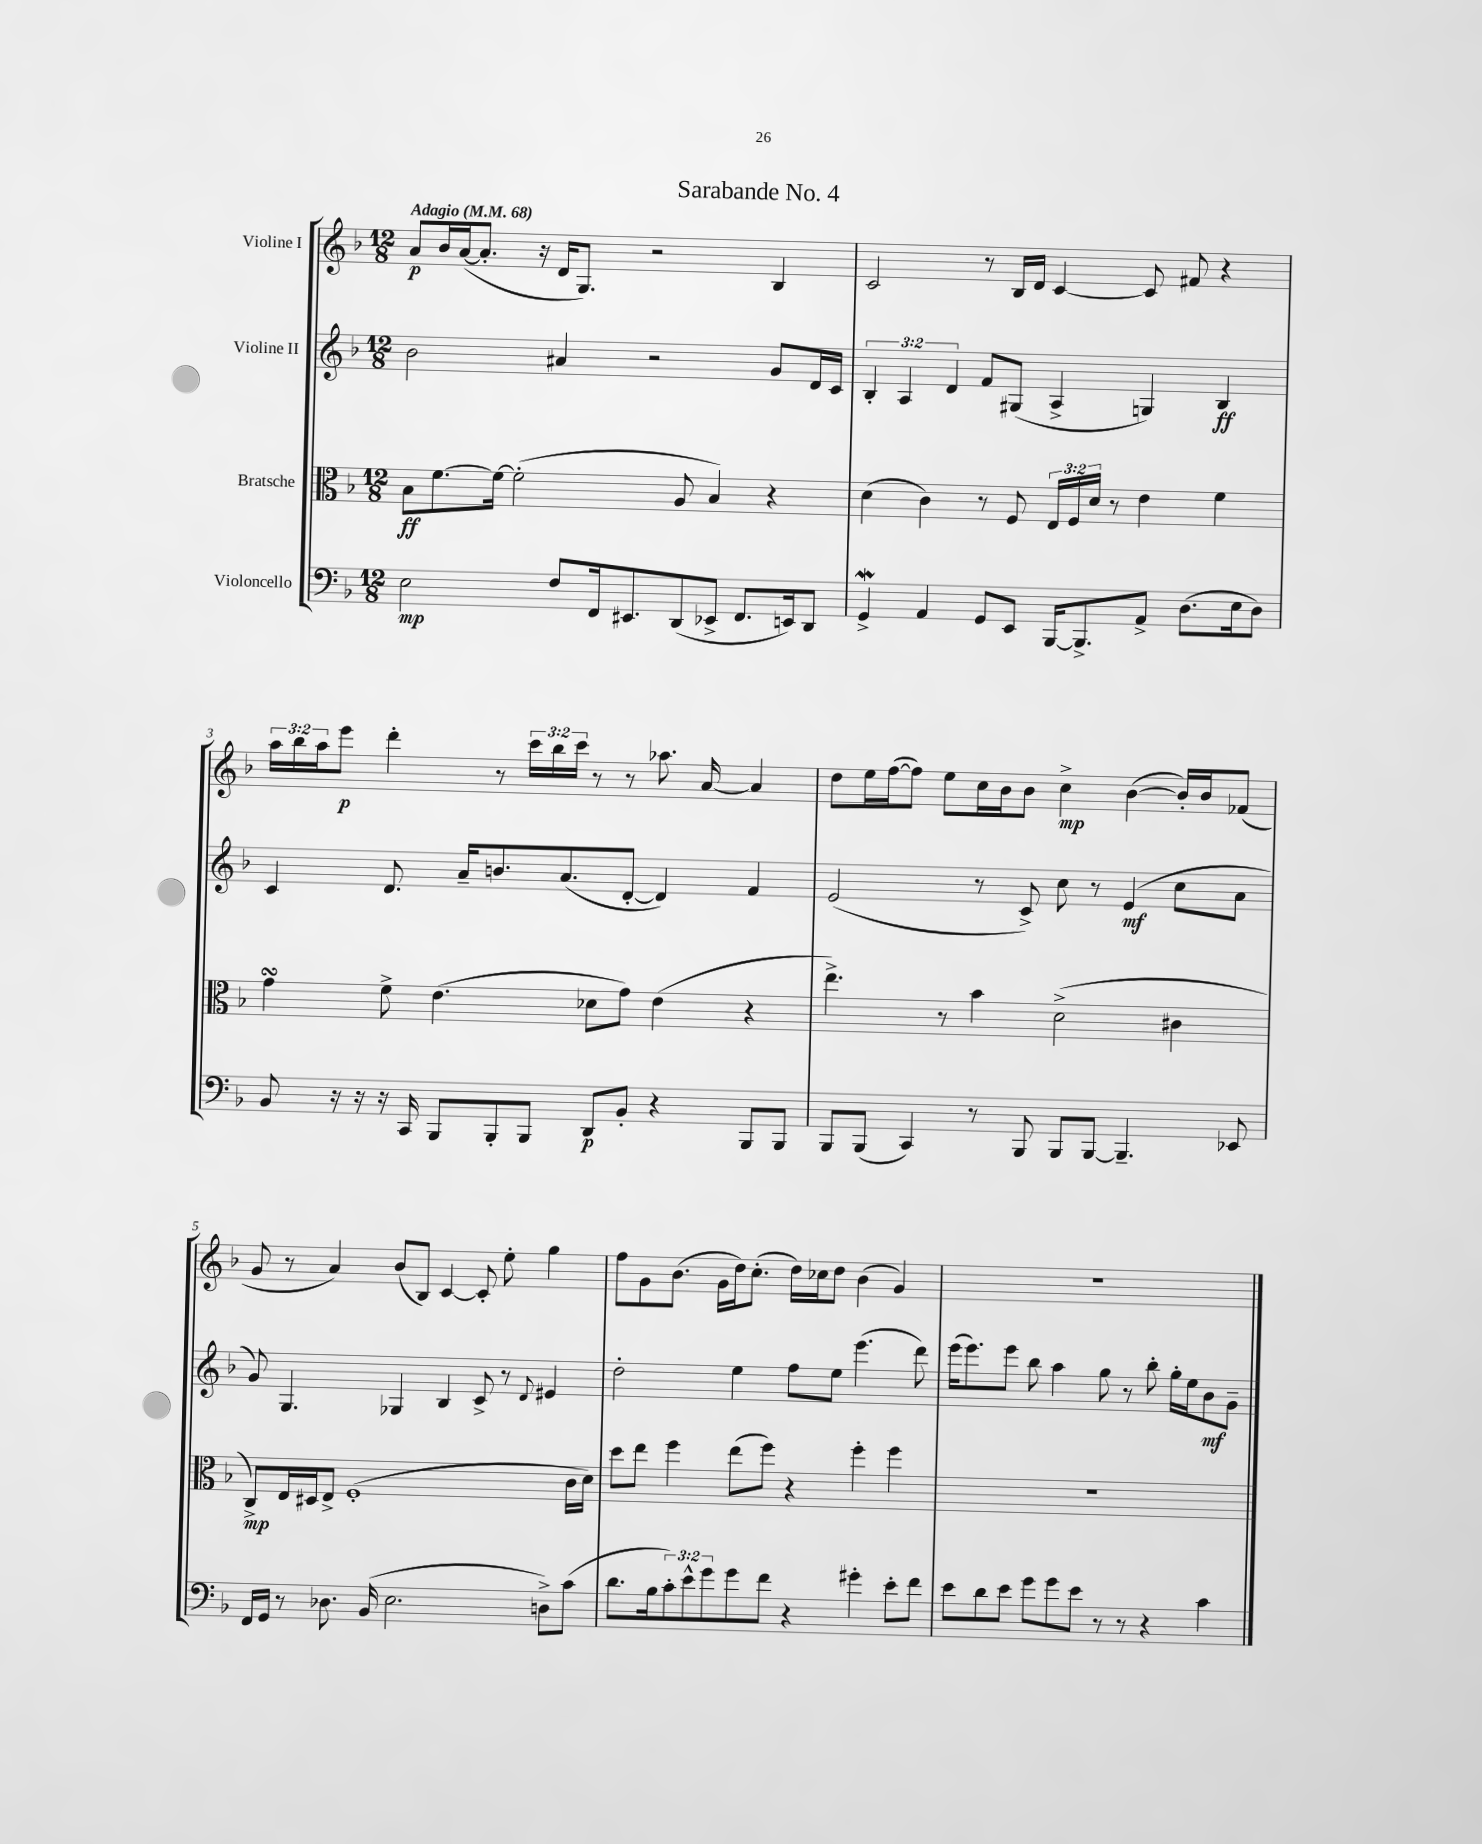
\header { title = "Sarabande No. 4" }
<<
\new StaffGroup <<
\new Staff = "s0" \with { instrumentName = "Violine I" } {
    \clef treble \key f \major \numericTimeSignature \time 12/8 \override Staff.TupletNumber.text = #tuplet-number::calc-fraction-text \tempo "Adagio" 4 = 68
    a'8\p bes'16 a'16~( a'8.-. r16 d'16 g8.) r2 bes4 |
    c'2 r8 bes16 d'16 c'4~ c'8 fis'8 r4 |
    \tuplet 3/2 { a''16 bes''16 a''16 } e'''8\p d'''4-. r8 \tuplet 3/2 { c'''16 bes''16 c'''16 } r8 r8 aes''8. a'16~ a'4 |
    d''8 e''16 f''16~( f''8) e''8 c''16 bes'16 bes'8 c''4->\mp bes'4~( bes'16-.) bes'16 fes'8( |
    g'8 r8 a'4) bes'8( bes8) c'4~ c'8-. e''8-. g''4 |
    f''8 g'8 bes'8.( g'16 d''16) c''8.-.( d''16) ces''16 d''8 bes'4( g'4) |
    R1. \bar "|." |
}
\new Staff = "s1" \with { instrumentName = "Violine II" } {
    \clef treble \key f \major \numericTimeSignature \time 12/8 \override Staff.TupletNumber.text = #tuplet-number::calc-fraction-text
    bes'2 ais'4 r2 g'8 d'16 c'16 |
    \tuplet 3/2 { bes4-. a4 d'4 } f'8 gis8( a4-> g4) bes4\ff |
    c'4 d'8. a'16-- b'8. a'8.( d'8~-. d'4) f'4 |
    e'2( r8 c'8->) c''8 r8 e'4\mf( c''8 a'8 |
    g'8) g4. ges4 bes4 c'8-> r8 \appoggiatura { d'8 } eis'4 |
    d''2-. e''4 f''8 e''8 e'''4.( d'''8) |
    e'''16( e'''8.) e'''8 bes''8 a''4 g''8 r8 bes''8-. g''16-. e''16 bes'8\mf g'8-- \bar "|." |
}
\new Staff = "s2" \with { instrumentName = "Bratsche" } {
    \clef alto \key f \major \numericTimeSignature \time 12/8 \override Staff.TupletNumber.text = #tuplet-number::calc-fraction-text
    bes8\ff f'8.~ f'16~ f'2-.( a8 bes4) r4 |
    d'4( c'4) r8 f8 \tuplet 3/2 { e16 f16 d'16 } r8 e'4 f'4 |
    g'4\turn f'8-> e'4.( des'8 g'8) e'4( r4 |
    e''4.->) r8 bes'4 d'2->( cis'4 |
    c8->\mp) e16 dis16 e8-> f1-.( c'16 d'16) |
    d''8 e''8 f''4 e''8( f''8) r4 f''4-. f''4 |
    R1. \bar "|." |
}
\new Staff = "s3" \with { instrumentName = "Violoncello" } {
    \clef bass \key f \major \numericTimeSignature \time 12/8 \override Staff.TupletNumber.text = #tuplet-number::calc-fraction-text
    e2\mp f8 f,16 eis,8. d,8( ees,8-> f,8. e,16) d,8 |
    g,4->\mordent a,4 g,8 e,8 bes,,16~ bes,,8.-> a,8-> d8.( e16 d8) |
    bes,8 r16 r16 r16 c,16 bes,,8 bes,,8-. bes,,8 d,8\p bes,8-. r4 bes,,8 bes,,8 |
    bes,,8 bes,,8( c,4) r8 bes,,8 bes,,8 bes,,8~ bes,,4.-- ees,8 |
    f,16 g,16 r8 des8. bes,16( e2. d8->) c'8( |
    d'8. bes16 \tuplet 3/2 { c'8-.) e'8-^ g'8 } g'8 f'8 r4 gis'4-. e'8-. f'8 |
    e'8 d'8 e'8 g'8 g'8 e'8 r8 r8 r4 c'4 \bar "|." |
}
>>
>>
